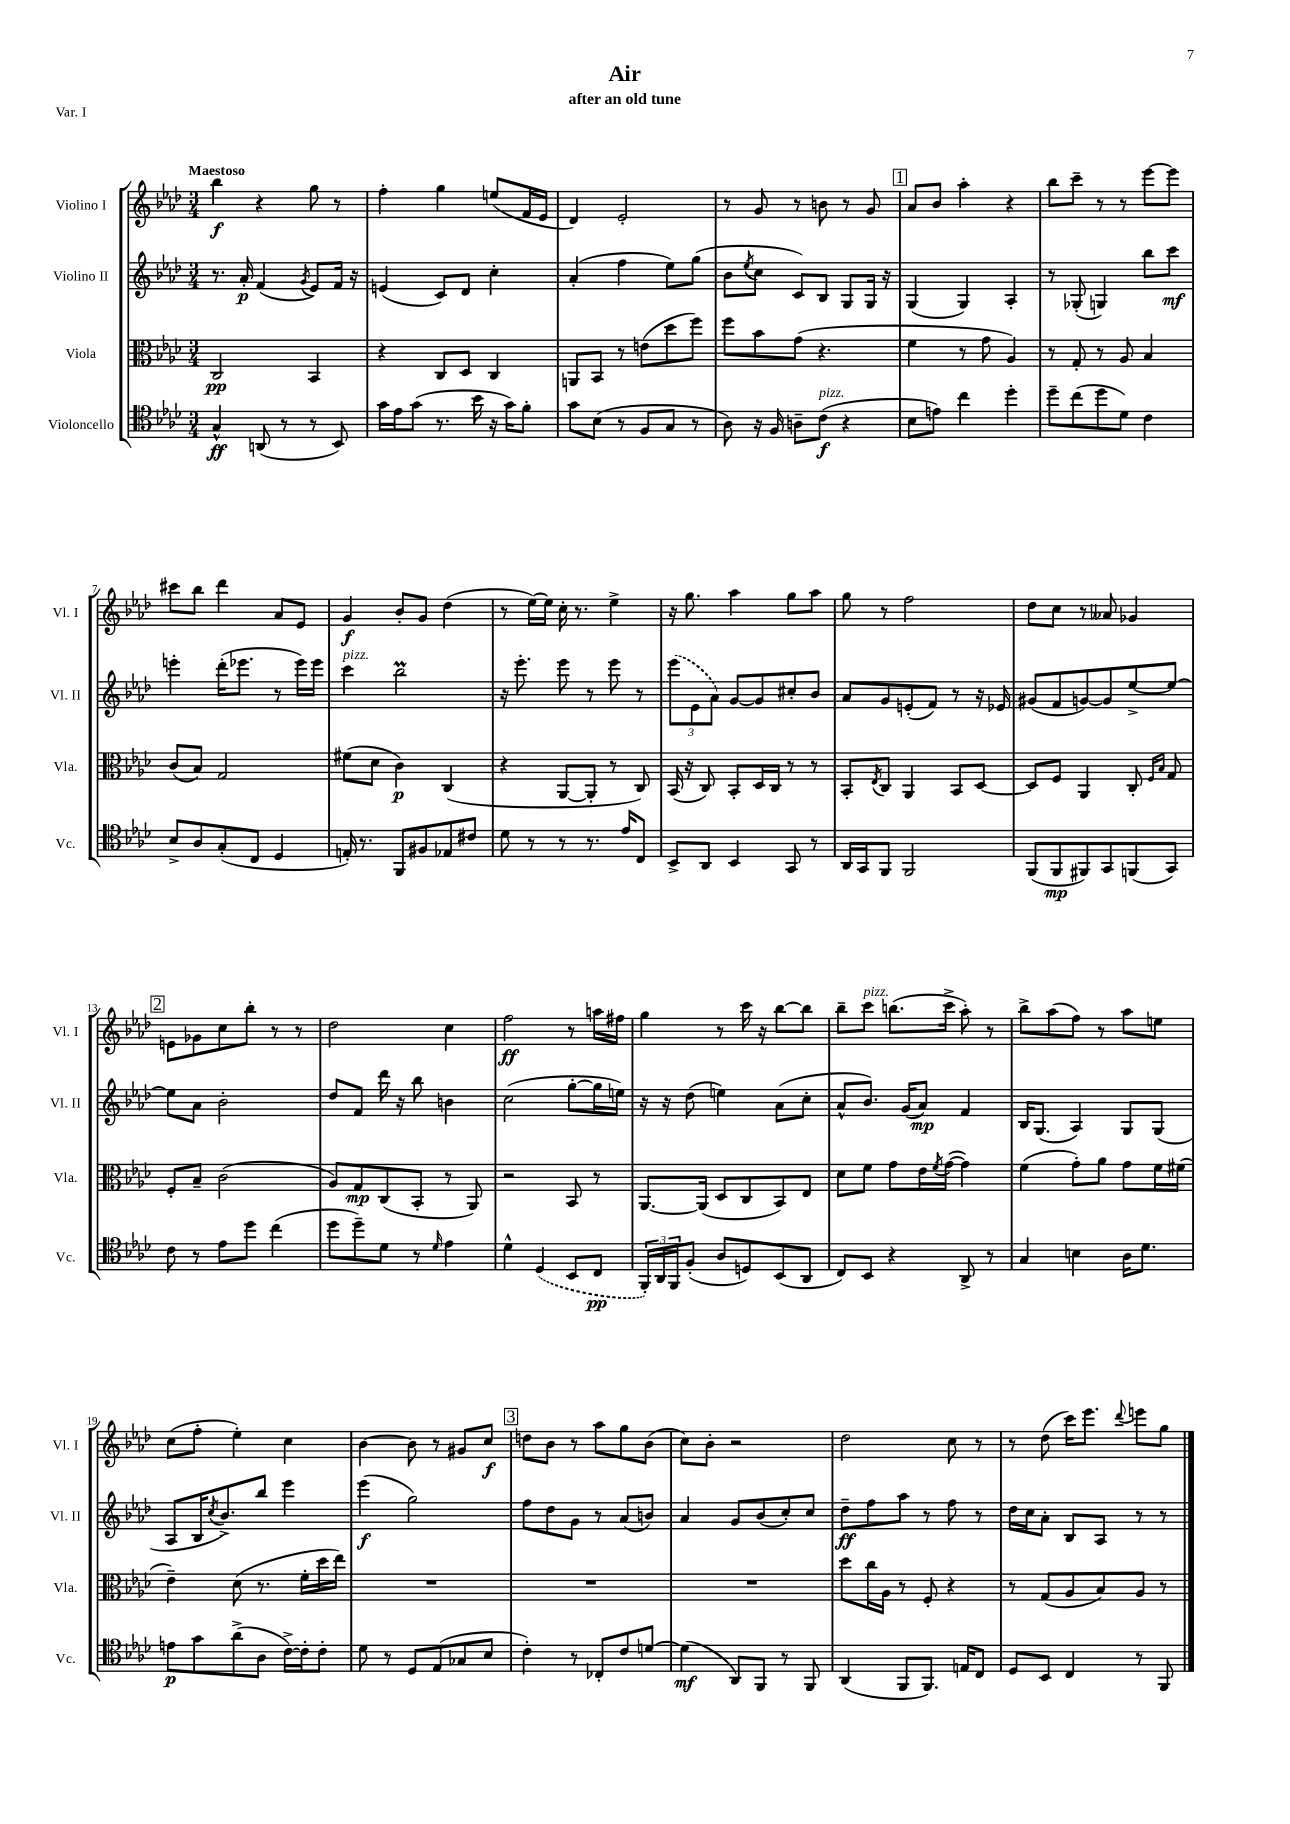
\header { title = "Air" subtitle = "after an old tune" piece = "Var. I" }
<<
\new StaffGroup <<
\new Staff = "s0" \with { instrumentName = "Violino I" shortInstrumentName = "Vl. I" } {
    \clef treble \key aes \major \numericTimeSignature \time 3/4 \tempo "Maestoso"
    bes''4\f r4 g''8 r8 |
    f''4-. g''4 e''8( f'16 ees'16 |
    des'4) ees'2-. |
    r8 g'8 r8 b'8 r8 g'8 |
    \mark \markup { \box "1" } aes'8 bes'8 aes''4-. r4 |
    bes''8 c'''8-- r8 r8 ees'''8~ ees'''8 |
    cis'''8 bes''8 des'''4 aes'8 ees'8 |
    g'4\f bes'8-. g'8 des''4( |
    r8 ees''16~) ees''16 c''16-. r8. ees''4-> |
    r16 g''8. aes''4 g''8 aes''8 |
    g''8 r8 f''2 |
    des''8 c''8 r8 aeses'8 ges'4 |
    \mark \markup { \box "2" } e'8 ges'8 c''8 bes''8-. r8 r8 |
    des''2 c''4 |
    f''2\ff r8 a''16 fis''16 |
    g''4 r8 c'''16 r16 bes''8~ bes''8 |
    bes''8-- c'''8^\markup { \italic "pizz." } b''8.( c'''16-> aes''8-.) r8 |
    bes''8-> aes''8( f''8) r8 aes''8 e''8 |
    c''8( f''8-. ees''4-.) c''4 |
    bes'4~ bes'8 r8 gis'8 c''8\f |
    \mark \markup { \box "3" } d''8 bes'8 r8 aes''8 g''8 bes'8( |
    c''8) bes'8-. r2 |
    des''2 c''8 r8 |
    r8 des''8( c'''16) ees'''8. \appoggiatura { des'''8 } e'''8 g''8 \bar "|." |
}
\new Staff = "s1" \with { instrumentName = "Violino II" shortInstrumentName = "Vl. II" } {
    \clef treble \key aes \major \numericTimeSignature \time 3/4
    r8. aes'16-.\p f'4( \acciaccatura { g'8 } ees'8) f'16 r16 |
    e'4( c'8) des'8 c''4-. |
    aes'4-.( f''4 ees''8) g''8( |
    bes'8 \acciaccatura { ees''8 } c''8 c'8) bes8 g8 g16 r16 |
    \mark \markup { \box "1" } g4( g4) aes4-. |
    r8 ges8-.( g4) bes''8 c'''8\mf |
    e'''4-. des'''16-.( ees'''8. r8 ees'''16) ees'''16 |
    c'''4^\markup { \italic "pizz." } bes''2\prall |
    r16 ees'''8.-. ees'''8 r8 ees'''8 r8 |
    \tuplet 3/2 { \once \slurDashed ees'''8( ees'8 aes'8) } g'8~ g'8 cis''8-. bes'8 |
    aes'8 g'8 e'8-.( f'8) r8 r16 ees'16 |
    gis'8( f'8 g'8~) g'8 ees''8~-> ees''8~ |
    \mark \markup { \box "2" } ees''8 aes'8 bes'2-. |
    des''8 f'8 des'''16 r16 bes''8 b'4 |
    c''2( g''8~-. g''16 e''16) |
    r16 r16 des''8( e''4) aes'8( c''8-. |
    aes'8-^ bes'8.) g'16( aes'8\mp) f'4 |
    bes16 g8.( aes4) g8 g8( |
    aes8 bes16 \acciaccatura { c''8 } bes'8.->) bes''8 ees'''4 |
    ees'''4\f( g''2) |
    \mark \markup { \box "3" } f''8 des''8 g'8 r8 aes'8( b'8) |
    aes'4 g'8 bes'8( c''8-.) c''8 |
    des''8--\ff f''8 aes''8 r8 f''8 r8 |
    des''16 c''16 aes'8-. bes8 aes8 r8 r8 \bar "|." |
}
\new Staff = "s2" \with { instrumentName = "Viola" shortInstrumentName = "Vla." } {
    \clef alto \key aes \major \numericTimeSignature \time 3/4
    c2\pp bes,4 |
    r4 c8 des8 c4 |
    a,8 bes,8 r8 e'8( des''8 f''8) |
    f''8 bes'8 g'8( r4. |
    \mark \markup { \box "1" } f'4 r8 g'8 aes4) |
    r8 g8-. r8 aes8 bes4 |
    c'8( bes8) g2 |
    fis'8( des'8 c'4\p) c4( |
    r4 aes,8~ aes,8-. r8 c8) |
    bes,16( r16 c8) bes,8-. des16 c16 r8 r8 |
    bes,8-. \acciaccatura { ees8 } c8 aes,4 bes,8 des8~ |
    des8 f8 aes,4 c8-. \grace { f16 bes16 } g8 |
    \mark \markup { \box "2" } f8-. bes8-- c'2( |
    aes8) g8\mp c8( bes,8-. r8 aes,8) |
    r2 bes,8 r8 |
    aes,8.~ aes,16( des8 c8 bes,8) ees8 |
    des'8 f'8 g'8 ees'16 \acciaccatura { f'8 } g'16~( g'4) |
    f'4( g'8-.) aes'8 g'8 f'16 fis'16( |
    ees'4--) des'8( r8. f'16-. des''16 ees''16) |
    R2. |
    \mark \markup { \box "3" } R2. |
    R2. |
    des''8 c''16 aes16 r8 f8-. r4 |
    r8 g8( aes8 bes8) aes8 r8 \bar "|." |
}
\new Staff = "s3" \with { instrumentName = "Violoncello" shortInstrumentName = "Vc." } {
    \clef tenor \key aes \major \numericTimeSignature \time 3/4
    g4-^\ff a,8( r8 r8 bes,8) |
    g'16 ees'16 g'8( r8. bes'16 r16 g'16) f'8-. |
    g'8 bes8( r8 f8 g8 r8 |
    aes8) r16 f16 a8-- c'8\f^\markup { \italic "pizz." }( r4 |
    \mark \markup { \box "1" } bes8 e'8) c''4 des''4-. |
    des''8-- c''8( des''8 des'8) c'4 |
    bes8-> aes8 g8-.( c8 des4 |
    e16-.) r8. f,8 fis8 ees8 cis'8 |
    des'8 r8 r8 r8. ees'16 c8 |
    bes,8-> aes,8 bes,4 g,8 r8 |
    aes,16 g,16 f,8 f,2 |
    f,8( f,8\mp fis,8) g,8 f,8( g,8) |
    \mark \markup { \box "2" } c'8 r8 ees'8 des''8 c''4( |
    des''8 des''8--) des'8 r8 \grace { des'16 } ees'4 |
    des'4-^ \once \slurDashed des4( bes,8 c8\pp |
    \tuplet 3/2 { f,16-.) aes,16 f,16 } f8-.( aes8 d8) bes,8( aes,8 |
    c8) bes,8 r4 aes,8-> r8 |
    g4 b4 aes16 des'8. |
    e'8\p g'8 aes'8->( aes8 c'16~->) c'16-. c'8-. |
    des'8 r8 des8 ees8( ges8 bes8 |
    \mark \markup { \box "3" } c'4-.) r8 ces8-. c'8 d'8~ |
    d'4\mf( aes,8) f,8 r8 f,8 |
    aes,4( f,8 f,8.) e16 c8 |
    des8 bes,8 c4 r8 f,8 \bar "|." |
}
>>
>>
